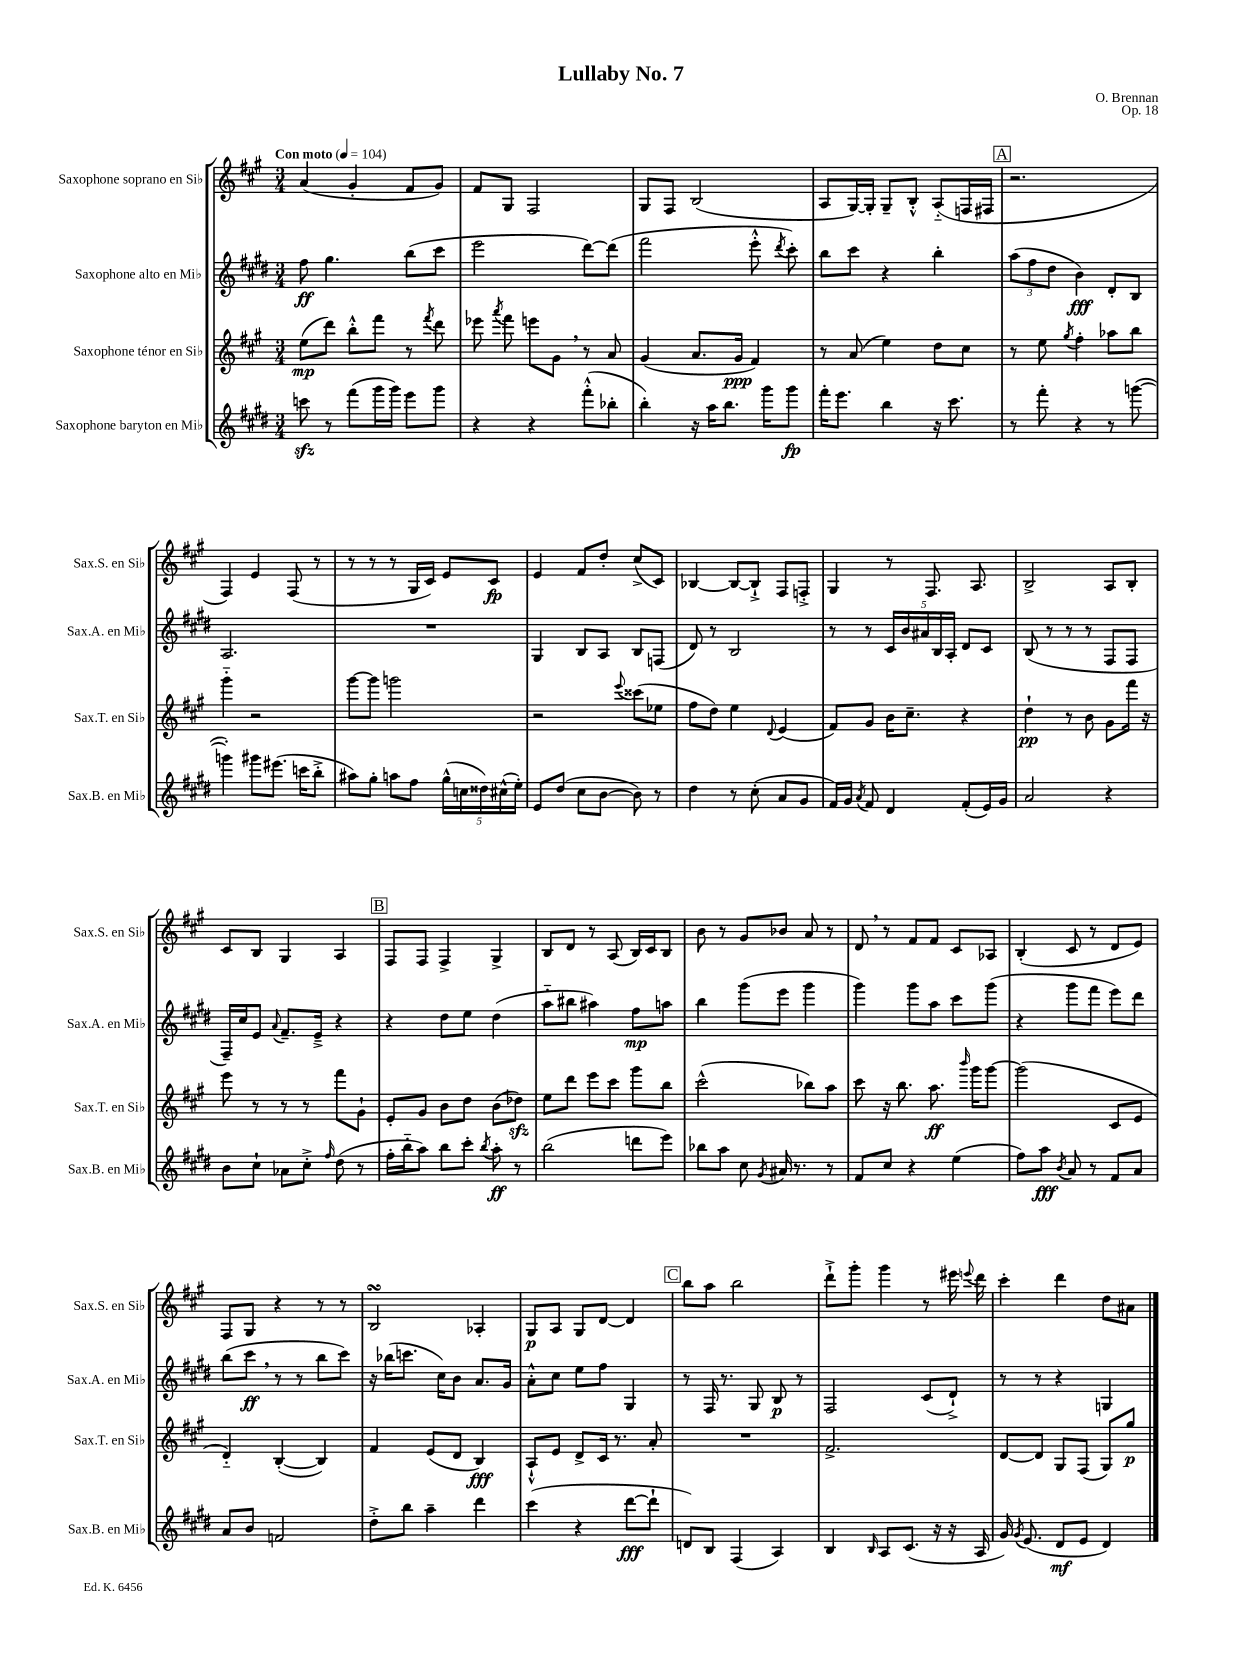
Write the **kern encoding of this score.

**kern	**kern	**kern	**kern
*staff4	*staff3	*staff2	*staff1
*clefG2	*clefG2	*clefG2	*clefG2
*k[f#c#g#d#]	*k[f#c#g#]	*k[f#c#g#d#]	*k[f#c#g#]
*M3/4	*M3/4	*M3/4	*M3/4
*MM104	*MM104	*MM104	*MM104
8ccc\	(8ee\L	8ff#\	(4a/
8r	8ddd\J)	4.gg#\	.
(8fff#\L	8bb'^^\L	.	4g#'/
16ggg#\L	8fff#\J	.	.
16ggg#\JJ)	.	.	.
8eee\L	8r	(8bb\L	8f#/L
.	8qfff#/	.	.
8ggg#\J	8ddd\	8ccc#\J	8g#/J)
=	=	=	=
4r	8eee-\	2eee\	8f#/L
.	8qaaa/	.	.
.	8fff#\	.	8G#/J
4r	8eee\L	.	2F#/
.	8g#\J	.	.
(8fff#'^^\L	8r	[8ddd#\L)	.
8bb-'\J	8a/	(8ddd#\]J	.
=	=	=	=
4bb'\)	(4g#/	2fff#\	8G#/L
.	.	.	8F#/J
16r	8.a/L	.	(2B/
16aa\LK	.	.	.
8.bb\J	.	.	.
.	16g#/Jk	.	.
.	4f#/)	8eee'^^\	.
16ggg#\LK	.	.	.
.	.	8qddd#/	.
8ggg#\J	.	8ccc#'\)	.
=	=	=	=
16fff#'\LK	8r	8bb\L	8A/L
8.eee\J	.	.	.
.	(8a/	8ccc#\J	[16G#/L)
.	.	.	16G#'/]JJ
4bb\	4ee\)	4r	8G#~/L
.	.	.	8B'^^/J
16r	8dd\L	4bb'\	(8A'~/L
8.ccc#\	.	.	.
.	8cc#\J	.	16F/L
.	.	.	16F#/JJ
=	=	=	=
8r	8r	(12aa\L	2.r
.	.	12ff#\	.
8fff#'\	8ee\	.	.
.	.	12dd#\J	.
.	8qgg#/	.	.
4r	4ff#'\	4b\)	.
8r	8aa-\L	8d#'/L	.
([8ggg\	8bb\J	8B/J	.
=	=	=	=
4ggg'\])	4ggg#'~\	2.A/	4F#/)
8ggg#\L	2r	.	4e/
(8.eee#\J	.	.	.
.	.	.	(8F#/
16ccc\LK	.	.	.
8bb'^\J	.	.	8r
=	=	=	=
8aa#\L)	[8ggg#\L	2.r	8r
8gg#'\J	8ggg#\]J	.	8r
8aa\L	2ggg\	.	8r
8ff#\J	.	.	16G#/LL
.	.	.	16c#/JJ)
(20gg#^^\LL	.	.	8e/L
20cc\	.	.	.
20dd##\)	.	.	.
.	.	.	8c#/J
(20cc#^^\	.	.	.
20ee'\JJ)	.	.	.
=	=	=	=
8e/L	2r	4G#/	4e/
(8dd#/J	.	.	.
8cc#\L	.	8B/L	8f#/L
[8b\J	.	8A/J	8dd'/J
.	8qqeee/	.	.
8b\])	(8ccc##\L	8B/L	(8cc#^/L
8r	8ee-\J	(8F/J	8c#/J)
=	=	=	=
4dd#\	8ff#\L	8d#/)	[4B-/
.	8dd\J)	8r	.
8r	4ee\	2B/	8B-/_L
(8cc#'\	.	.	8B-`^/]J
.	8qqd/	.	.
8a/L	(4e/	.	8F#/L
8g#/J	.	.	8F'^/J
=	=	=	=
16f#/LL)	8f#/L)	8r	4G#/
16g#/JJ	.	.	.
8qa/	.	.	.
8f#/	8g#/J	8r	.
4d#/	16b\LK	20c#/LL	8r
.	.	20b/	.
.	8.cc#~\J	.	.
.	.	20a#/	.
.	.	.	8.F#/
.	.	20B/	.
.	.	20A'/JJ	.
(8f#'/L	4r	8d#/L	.
.	.	.	8.A/
16e/L)	.	8c#/J	.
16g#/JJ	.	.	.
=	=	=	=
2a/	4dd`\	(8B/	2B^/
.	.	8r	.
.	8r	8r	.
.	8b\	8r	.
4r	8g#\L	8F#/L	8A/L
.	16fff#\Jk	8F#/J	8B'/J
.	16r	.	.
=	=	=	=
8b\L	8eee\	16F#~/LL)	8c#/L
.	.	16cc#/J	.
8cc#`\J	8r	8e/J	8B/J
.	.	8qqa/	.
8a-\L	8r	8.f#~/L	4G#/
8cc#'^\J	8r	.	.
.	.	16e~^/Jk	.
16qqff#/	.	.	.
(8dd#\	8fff#\L	4r	4A/
8r	8g#`\J	.	.
=	=	=	=
16ff#'\LL	8e'/L	4r	8F#/L
16bb'~\J	.	.	.
8aa\J)	8g#/J	.	8F#/J
8bb\L	8b\L	8dd#\L	4F#^/
8ccc#'\J	8dd\J	8ee\J	.
8qbb/	.	.	.
8aa'\	(8b\L	(4dd#\	4G#^/
8r	8dd-\J)	.	.
=	=	=	=
(2bb\	8ee\L	8aa'~\L	8B/L
.	8ddd\J	8bb#\J	8d/J
.	8eee\L	4aa#\)	8r
.	8ccc#\J	.	(8A/
8ddd\L	8ggg#\L	8ff#\L	16B/LL)
.	.	.	16c#/J
8eee\J)	8bb\J	8aa\J	8B/J
=	=	=	=
8bb-\L	(2ccc#^^\	4bb\	8b\
8aa\J	.	.	8r
8cc#\	.	(8ggg#\L	8g#/L
8qg#/	.	.	.
16a#/	.	8eee\J	8b-/J
8.r	.	.	.
.	8bb-\L)	4ggg#\	8a/
8r	8aa\J	.	8r
=	=	=	=
8f#/L	8ccc#\	4ggg#\)	8d/
8cc#/J	16r	.	8r
.	8.bb\	.	.
4r	.	8ggg#\L	8f#/L
.	8.aa\	8aa\J	8f#/J
(4ee\	.	8ccc#\L	8c#/L
.	16qqbbb/	.	.
.	16ggg#\LK	.	.
.	[8ggg#\J	(8ggg#\J	8A-/J
=	=	=	=
8ff#\L)	(2ggg#\]	4r	(4B'/
8aa\J	.	.	.
8qb/	.	.	.
8a/	.	8ggg#\L	8c#/
8r	.	8fff#\J	8r
8f#/L	8c#/L	8eee\L)	8d/L
8a/J	8e/J	8ddd#\J	8e/J)
=	=	=	=
8a/L	4d'~/)	(8bb\L	8F#/L
8b/J	.	8ccc#\J	8G#/J
2f/	([4B'/	8r	4r
.	.	8r	.
.	4B/])	8bb\L	8r
.	.	8ccc#\J)	8r
=	=	=	=
8dd#'^\L	4f#/	16r	2B/
.	.	(16bb-\LK	.
8bb\J	.	8.ccc\J	.
4aa~\	(8e/L	.	.
.	.	16cc#\LK)	.
.	8d/J	8b\J	.
4ddd#\	4B/)	8.a/L	4A-'/
.	.	16g#/Jk	.
=	=	=	=
(4ccc#\	8A`^^/L	8a'^^\L	8G#/L
.	8e/J	8cc#\J	8A/J
4r	8d^/L	8ee\L	8G#/L
.	16c#/Jk	8ff#\J	[8d/J
.	8.r	.	.
[8ddd#\L	.	4G#/	4d/]
8ddd#`\]J	8a'/	.	.
=	=	=	=
8d/L)	2.r	8r	8bb\L
8B/J	.	16F#/	8aa\J
.	.	8.r	.
(4F#/	.	.	2bb\
.	.	8G#/	.
4A/)	.	8B/	.
.	.	8r	.
=	=	=	=
4B/	2.f#^/	2F#/	8ddd`^\L
.	.	.	8ggg#'\J
16qqB/	.	.	.
8A/L	.	.	4ggg#\
(8.c#/J	.	.	.
.	.	(8c#/L	8r
16r	.	.	.
16r	.	8d#`^/J)	16eee#\
.	.	.	8qqeee/
16A/	.	.	16ddd\
=	=	=	=
16g#/)	[8d/L	8r	4ccc#'\
8qg#/	.	.	.
(8.e/	.	.	.
.	8d/]J	8r	.
8d#/L	8G#/L	4r	4ddd\
8e/J	(8F#/J	.	.
4d#/)	8G#/L)	4G/	8dd\L
.	8gg#/J	.	8a#\J
==	==	==	==
*-	*-	*-	*-
